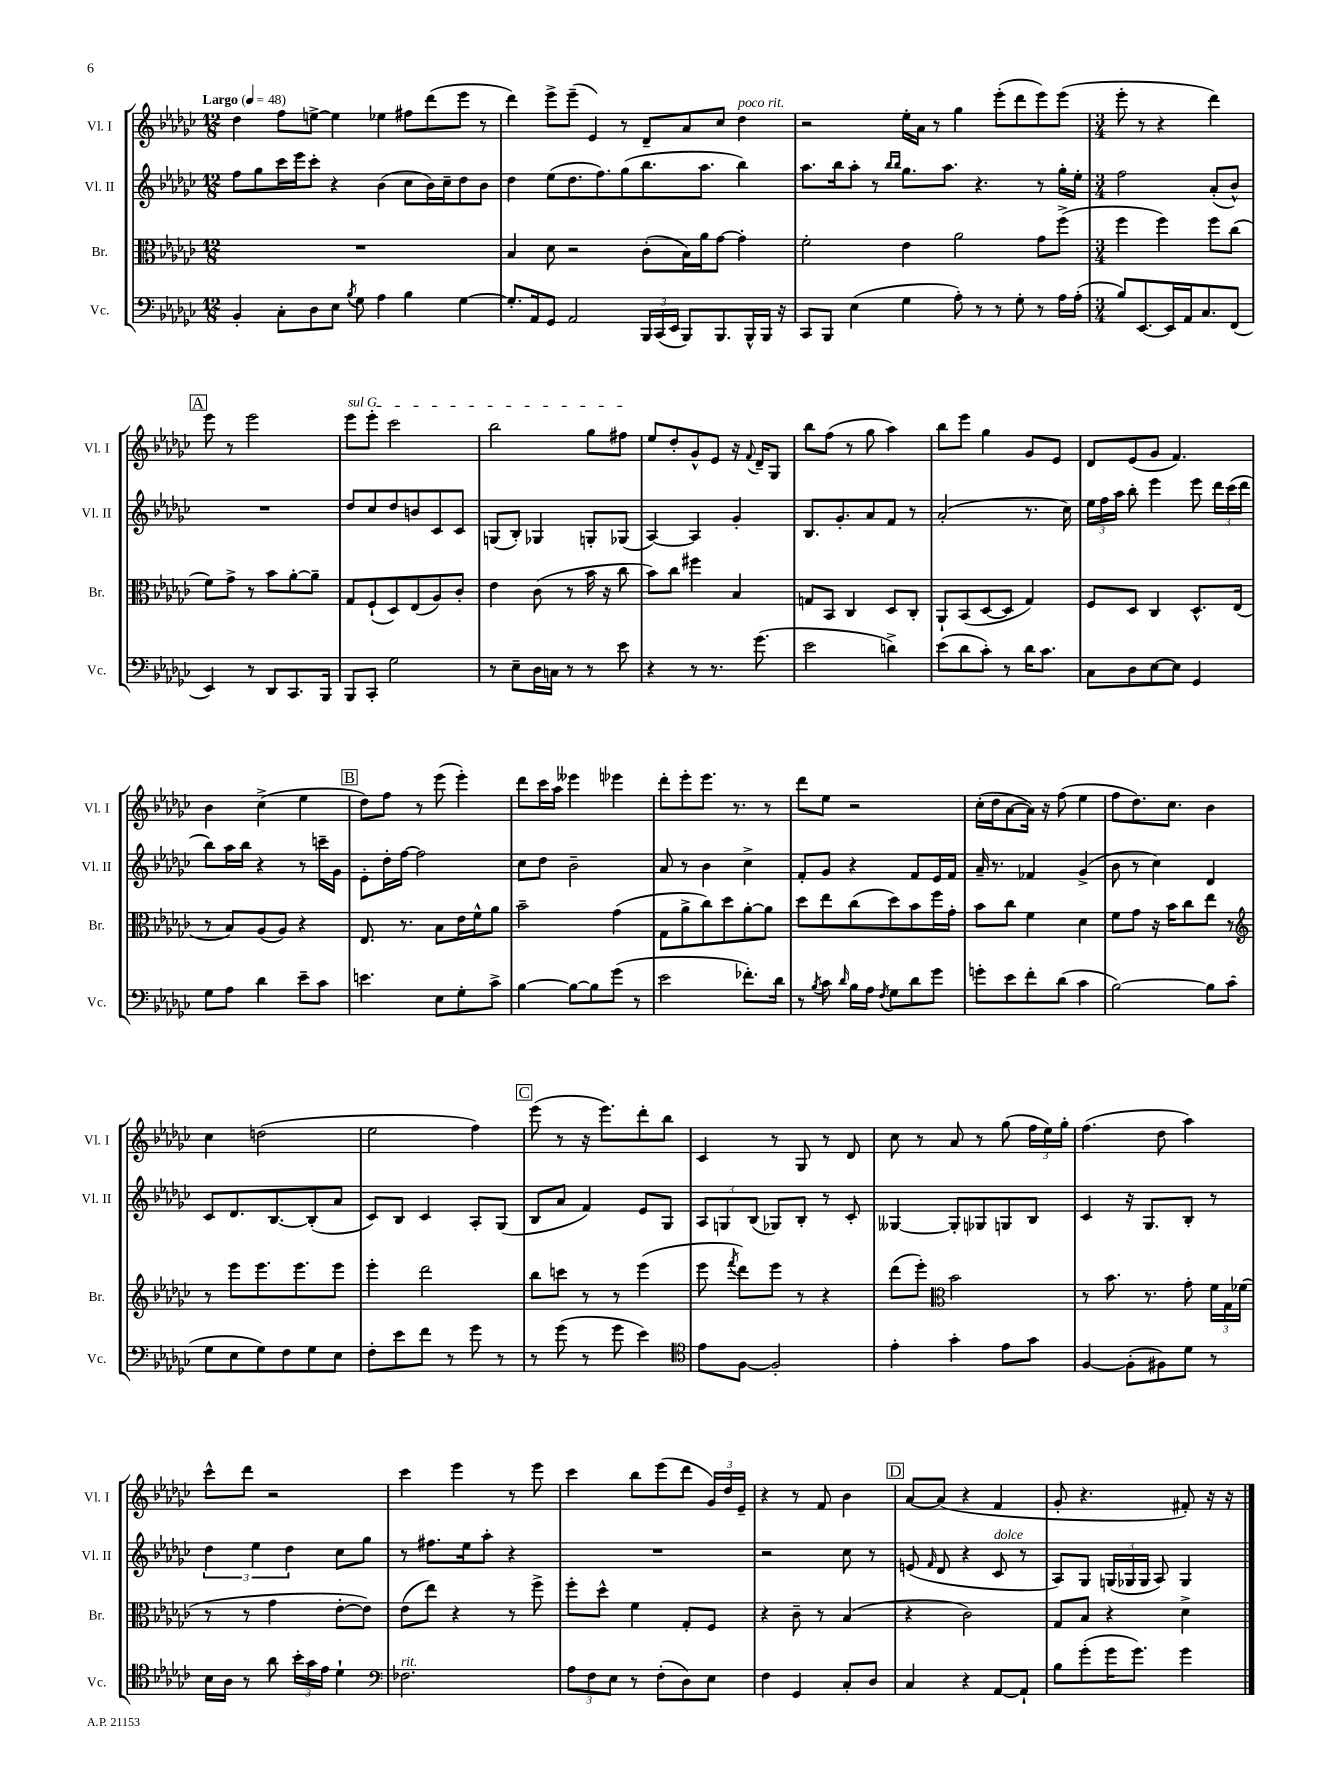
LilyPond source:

<<
\new StaffGroup <<
\new Staff = "s0" \with { instrumentName = "Vl. I" shortInstrumentName = "Vl. I" } {
    \clef treble \key ges \major \numericTimeSignature \time 12/8 \tempo "Largo" 4 = 48
    \autoBeamOff des''4 f''8[ e''8]~-> e''4 ees''4 fis''8[ des'''8( ees'''8] r8 |
    des'''4) ees'''8[-> ees'''8]--( ees'4) r8 des'8[-- aes'8 ces''8] des''4^\markup { \italic "poco rit." } |
    r2 ees''16[-. aes'16] r8 ges''4 ees'''8[-.( des'''8 ees'''8) ees'''8]( |
    \numericTimeSignature \time 3/4 ees'''8-. r8 r4 des'''4) |
    \mark \markup { \box "A" } ees'''8 r8 ees'''2 |
    \once \override TextSpanner.bound-details.left.text = \markup { \italic "sul G" } ees'''8[\startTextSpan ees'''8]-. ces'''2 |
    bes''2 ges''8[ fis''8]\stopTextSpan |
    ees''8[ des''8-. ges'8-^ ees'8] r16 \appoggiatura { f'8 } des'16[-- ges8] |
    bes''8[ f''8]( r8 ges''8 aes''4) |
    bes''8[ ees'''8] ges''4 ges'8[ ees'8] |
    des'8[ ees'8( ges'8] f'4.) |
    bes'4 ces''4->( ees''4 |
    \mark \markup { \box "B" } des''8[) f''8] r8 ees'''8( ees'''4-.) |
    des'''8[ ces'''16 aes''16] eeses'''4 ees'''4 |
    des'''8[-. ees'''8-. ees'''8.] r8. r8 |
    des'''8[ ees''8] r2 |
    ces''16[-.( des''16 aes'8~ aes'16]) r16 f''8( ees''4 |
    f''8[ des''8.) ces''8.] bes'4 |
    ces''4 d''2( |
    ees''2 f''4) |
    \mark \markup { \box "C" } ees'''8( r8 r16 ees'''8.[) des'''8-. bes''8] |
    ces'4 r8 ges8 r8 des'8 |
    ces''8 r8 aes'8 r8 ges''8( \tuplet 3/2 { f''16[ ees''16) ges''16]-. } |
    f''4.( des''8 aes''4) |
    ces'''8[-^ des'''8] r2 |
    ces'''4 ees'''4 r8 ees'''8 |
    ces'''4 bes''8[ ees'''8( des'''8] \tuplet 3/2 { ges'16[) des''16 ees'16]-- } |
    r4 r8 f'8 bes'4 |
    \mark \markup { \box "D" } aes'8[~ aes'8]( r4 f'4 |
    ges'8-. r4. fis'8-.) r16 r16 \bar "|." |
}
\new Staff = "s1" \with { instrumentName = "Vl. II" shortInstrumentName = "Vl. II" } {
    \clef treble \key ges \major \numericTimeSignature \time 12/8
    \autoBeamOff f''8[ ges''8 ces'''16 ees'''16 ces'''8]-. r4 bes'4( ces''8[ bes'16) ces''16-- des''8 bes'8] |
    des''4 ees''8[( des''8. f''8.) ges''8( bes''8. aes''8.] bes''4) |
    aes''8.[ bes''16 aes''8]-. r8 \grace { bes''16[ bes''16] } ges''8.[ aes''8.] r4. r8 ges''16[-. ees''16]-. |
    \numericTimeSignature \time 3/4 f''2 aes'8[-.( bes'8]-^) |
    \mark \markup { \box "A" } R2. |
    des''8[ ces''8 des''8 b'8 ces'8 ces'8] |
    g8[( bes8]-.) ges4 g8[-. ges8]( |
    aes4~) aes4 ges'4-. |
    bes8.[ ges'8.-. aes'8 f'8] r8 |
    aes'2-.( r8. ces''16) |
    \tuplet 3/2 { ees''16[ f''16 aes''16] } bes''8-. ees'''4 ees'''8 \tuplet 3/2 { des'''16[ ces'''16( des'''16] } |
    bes''8[) aes''16 bes''16] r4 r8 c'''16[-- ges'16] |
    \mark \markup { \box "B" } ees'8[-. des''16-. f''16]~ f''2 |
    ces''8[ des''8] bes'2-- |
    aes'8 r8 bes'4 ces''4-> |
    f'8[-. ges'8] r4 f'8[ ees'16 f'16] |
    aes'16-- r8. fes'4 ges'4->( |
    bes'8 r8 ces''4) des'4 |
    ces'8[ des'8. bes8.~ bes8-.( aes'8] |
    ces'8[) bes8] ces'4 aes8[-. ges8]( |
    \mark \markup { \box "C" } bes8[ aes'8] f'4) ees'8[ ges8] |
    \tuplet 3/2 { aes8[ g8 bes8]( } ges8[) bes8]-. r8 ces'8-. |
    geses4~ geses8[-. ges8 g8 bes8] |
    ces'4 r16 ges8.[ bes8]-. r8 |
    \tuplet 3/2 { des''4 ees''4 des''4 } ces''8[ ges''8] |
    r8 fis''8.[ ees''16 aes''8]-. r4 |
    R2. |
    r2 ces''8 r8 |
    \mark \markup { \box "D" } e'8( \grace { f'16 } des'8 r4 ces'8^\markup { \italic "dolce" } r8 |
    aes8[) ges8] \tuplet 3/2 { g16[( ges16 ges16] } aes8) ges4 \bar "|." |
}
\new Staff = "s2" \with { instrumentName = "Br." shortInstrumentName = "Br." } {
    \clef alto \key ges \major \numericTimeSignature \time 12/8
    \autoBeamOff R1. |
    bes4 des'8 r2 ces'8[-.( bes16) aes'16 ges'8]~ ges'4-. |
    f'2-. ees'4 aes'2 ges'8[ f''8]->( |
    \numericTimeSignature \time 3/4 f''4 f''4) f''8[ ces''8]( |
    \mark \markup { \box "A" } f'8[) ges'8]-> r8 bes'8[ aes'8~-. aes'8]-- |
    ges8[ f8-!( des8) ees8( aes8) ces'8]-. |
    ees'4 ces'8( r8 bes'16 r16 ces''8 |
    bes'8[) ces''8] fis''4 bes4 |
    g8[ bes,8] ces4 des8[ ces8]-. |
    aes,8[-! bes,8( des8~ des8] ges4) |
    f8[ des8] ces4 des8.[-^ ees16]( |
    r8 bes8[) aes8( aes8]) r4 |
    \mark \markup { \box "B" } ees8. r8. bes8[ ees'16 f'16-^ aes'8] |
    bes'2-- ges'4( |
    ges8[ aes'8-> ces''8) des''8 aes'8~-. aes'8] |
    des''8[ ees''8 ces''8( des''8) bes'8 f''16 ges'16]-. |
    bes'8[ ces''8] f'4 des'4 |
    f'8[ ges'8] r16 bes'16[ ces''8 ees''8] r8 |
    \clef treble r8 ees'''8[ ees'''8. ees'''8. ees'''8] |
    ees'''4-. des'''2 |
    \mark \markup { \box "C" } bes''8[ c'''8] r8 r8 ees'''4( |
    ees'''8 \acciaccatura { f'''8 } des'''8[) ees'''8] r8 r4 |
    des'''8[( ees'''8]-.) \clef alto bes'2 |
    r8 bes'8. r8. ges'8-. \tuplet 3/2 { f'16[ ges16 fes'16]( } |
    r8 r8 ges'4 ees'8[~-. ees'8]) |
    ees'8[( ees''8]) r4 r8 f''8-> |
    f''8[-. des''8]-^ f'4 ges8[-. f8] |
    r4 ces'8-- r8 bes4( |
    \mark \markup { \box "D" } r4 ces'2) |
    ges8[ bes8] r4 des'4-> \bar "|." |
}
\new Staff = "s3" \with { instrumentName = "Vc." shortInstrumentName = "Vc." } {
    \clef bass \key ges \major \numericTimeSignature \time 12/8
    \autoBeamOff bes,4-. ces8[-. des8 ees8] \acciaccatura { bes8 } ges8 aes4 bes4 ges4~ |
    ges8.[-. aes,16 ges,8] aes,2 \tuplet 3/2 { bes,,16[ ces,16( ees,16] } bes,,8[) bes,,8. bes,,16-^ bes,,16] r16 |
    ces,8[ bes,,8] ees4( ges4 aes8-.) r8 r8 ges8-. r8 aes16[ aes16]-.( |
    \numericTimeSignature \time 3/4 bes8[) ees,8.~ ees,16 aes,16 ces8. f,8]( |
    \mark \markup { \box "A" } ees,4) r8 des,8[ ces,8. bes,,16] |
    bes,,8[ ces,8]-. ges2 |
    r8 ees8[-- des16 c16] r8 r8 ees'8 |
    r4 r8 r8. ges'8.( |
    ees'2 d'4->) |
    ees'8[( des'8 ces'8]-.) r8 des'16[ ces'8.] |
    ces8[ des8 ees8~ ees8] ges,4 |
    ges8[ aes8] des'4 ees'8[-- ces'8] |
    \mark \markup { \box "B" } e'4. ees8[ ges8-. ces'8]-> |
    bes4~ bes8[~ bes8 ges'8]( r8 |
    ees'2 fes'8.[-.) des'16] |
    r8 \acciaccatura { bes8 } ces'8 \grace { des'16 } bes16[ aes16] \acciaccatura { f8 } ges8[ des'8 ges'8] |
    g'8[-. ees'8 f'8-. des'8]( ces'4 |
    bes2~) bes8[ ces'8]( |
    ges8[ ees8 ges8) f8 ges8 ees8] |
    f8[-. ees'8 f'8] r8 ges'8 r8 |
    \mark \markup { \box "C" } r8 ges'8( r8 ges'8 ees'4) |
    \clef tenor ees'8[ f8]~ f2-. |
    ees'4-. ges'4-. ees'8[ ges'8] |
    f4~ f8[-.( fis8) des'8] r8 |
    bes16[ aes16] r8 aes'8 \tuplet 3/2 { bes'16[-. ges'16 ees'16] } des'4-! |
    \clef bass fes2.^\markup { \italic "rit." } |
    \tuplet 3/2 { aes8[ f8 ees8] } r8 f8[-.( des8) ees8] |
    f4 ges,4 ces8[-. des8] |
    \mark \markup { \box "D" } ces4 r4 aes,8[~ aes,8]-! |
    bes8[ ges'8-.( ges'16 ges'8.]) ges'4 \bar "|." |
}
>>
>>
\layout { \context { \Score \remove "Bar_number_engraver" } }
